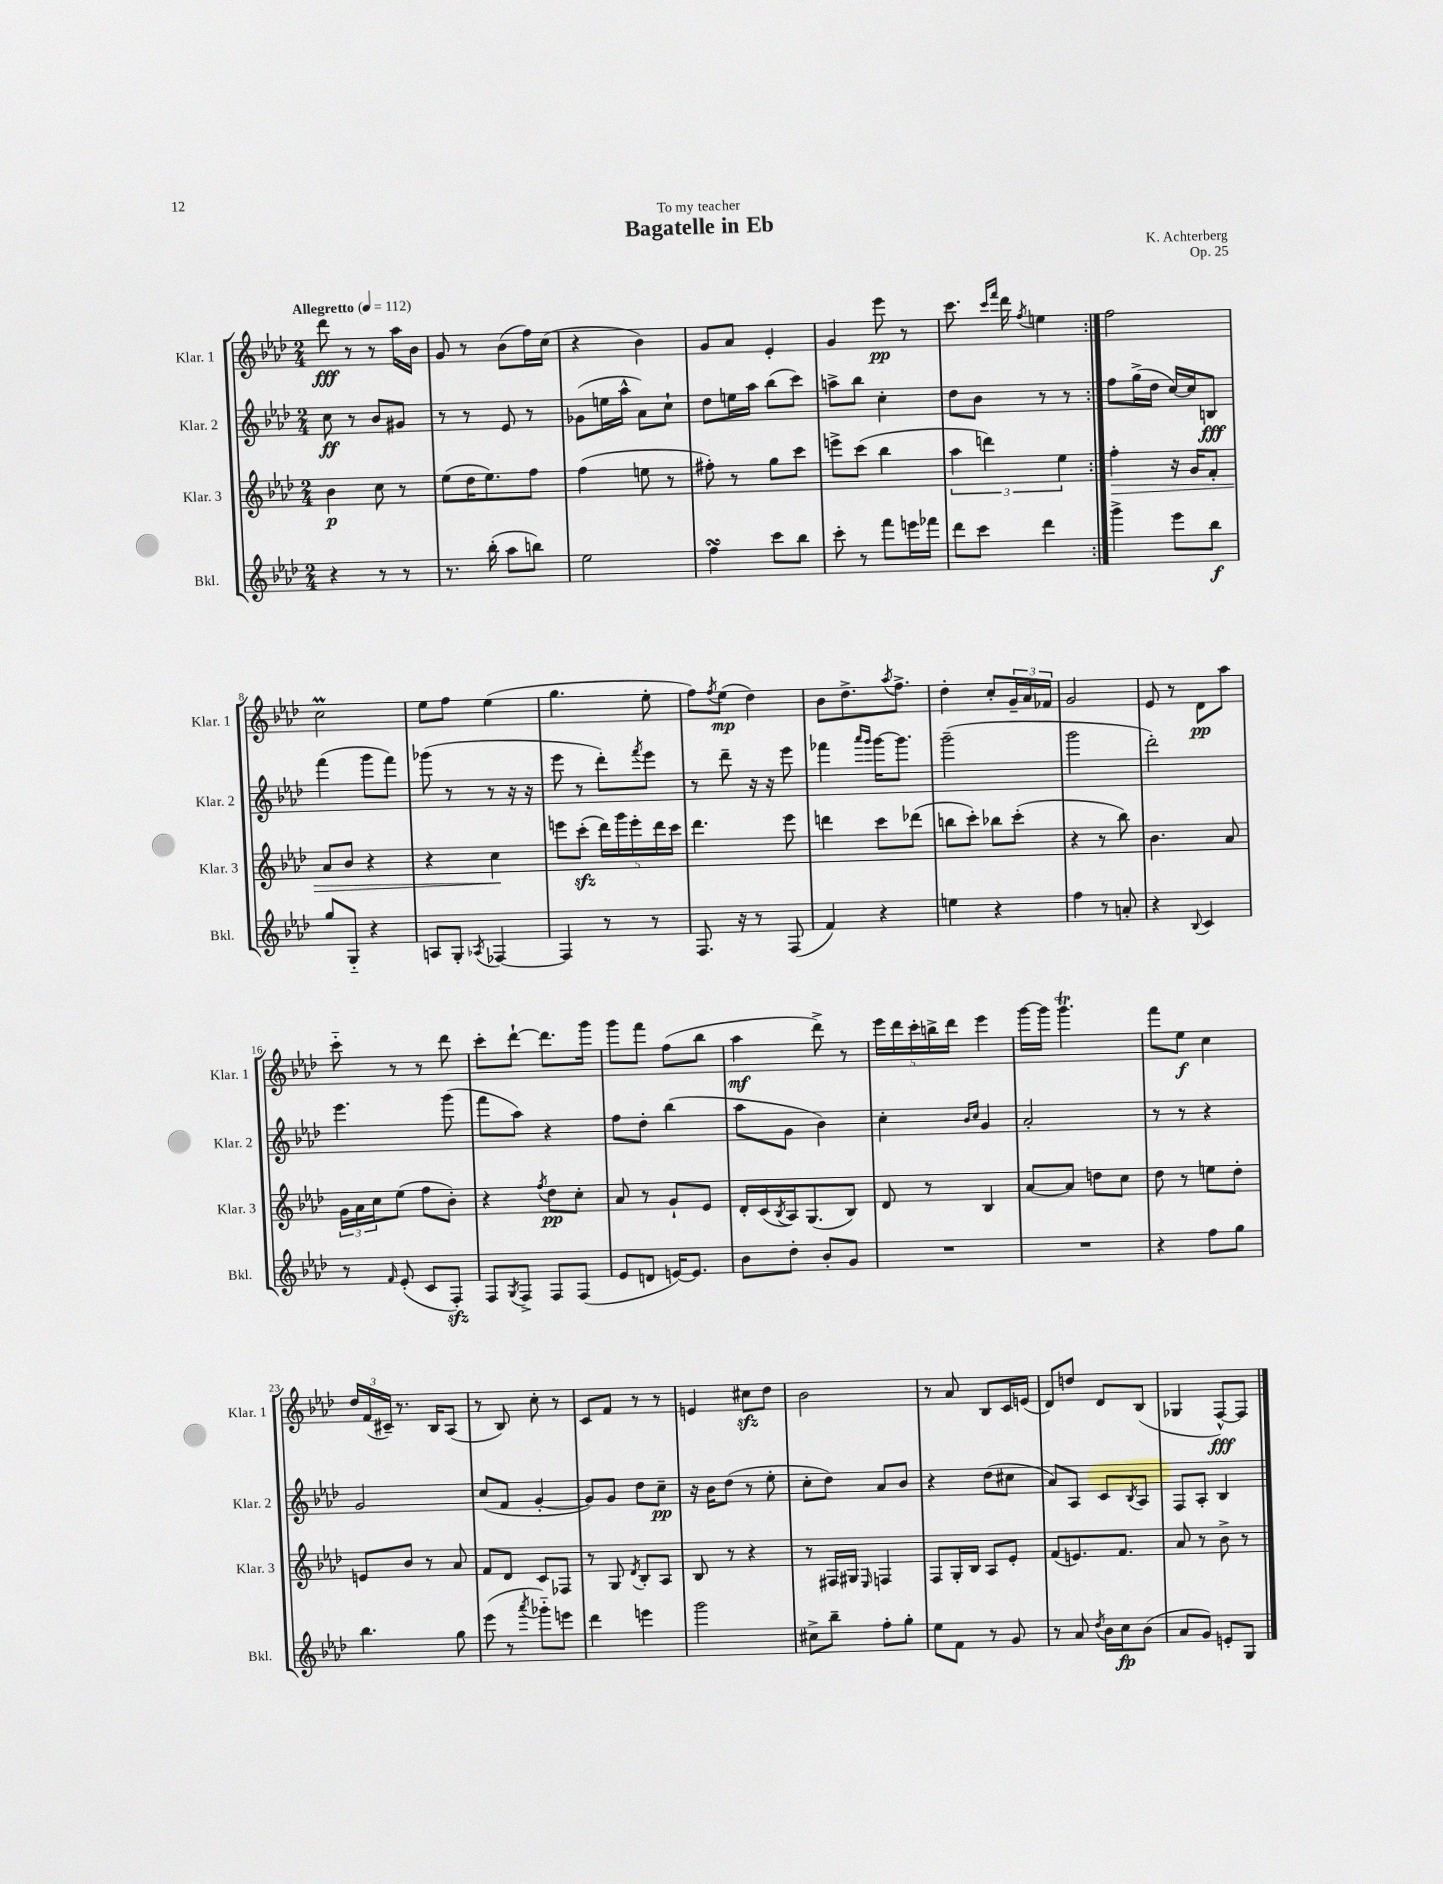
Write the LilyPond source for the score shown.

\header { title = "Bagatelle in Eb" composer = "K. Achterberg" dedication = "To my teacher" opus = "Op. 25" }
<<
\new StaffGroup <<
\new Staff = "s0" \with { instrumentName = "Klar. 1" shortInstrumentName = "Klar. 1" } {
    \clef treble \key aes \major \numericTimeSignature \time 2/4 \tempo "Allegretto" 4 = 112
    \repeat volta 2 { des'''8\fff r8 r8 aes''16 bes'16 |
    g'8 r8 bes'8( f''16) c''16( |
    r4 bes'4) |
    g'8 aes'8 ees'4-. |
    g'4 ees'''8\pp r8 |
    c'''8. \grace { c'''16 f'''16 } des'''16 \acciaccatura { f''8 } e''4 | }
    f''2 |
    c''2\prall |
    ees''8 f''8 ees''4( |
    g''4. ees''8-. |
    f''8) \acciaccatura { f''8 } ees''8\mp( des''4) |
    bes'8 des''8.-> \acciaccatura { aes''8 } f''8.-> |
    des''4-. c''8-. \tuplet 3/2 { g'16-- aes'16 fes'16 } |
    g'2 |
    ees'8 r8 des'8\pp aes''8 |
    c'''8-_ r8 r8 des'''8 |
    c'''8-. des'''8~-! des'''8. g'''16 |
    g'''8 f'''8 f''8( bes''8 |
    aes''4\mf des'''8->) r8 |
    \tuplet 5/4 { ees'''16 des'''16 c'''16-. b''16-> des'''16 } ees'''4 |
    g'''16~ g'''16 g'''4.\trill |
    f'''8 ees''8\f c''4 |
    \tuplet 3/2 { des''16 f'16( cis'16--) } r8. bes16 aes8( |
    r8 bes8) c''8-. r8 |
    c'8 f'8 r8 r8 |
    e'4 cis''8\sfz des''8 |
    bes'2 |
    r8 aes'8 bes8 c'16 e'16( |
    des'8) d''8 des'8 bes8( |
    ges4 f8~-^\fff) f8 \bar "|." |
}
\new Staff = "s1" \with { instrumentName = "Klar. 2" shortInstrumentName = "Klar. 2" } {
    \clef treble \key aes \major \numericTimeSignature \time 2/4
    \repeat volta 2 { c''8\ff r8 bes'8 gis'8 |
    r8 r8 ees'8 r8 |
    ges'8( e''16 aes''16-^ aes'8) c''8-! |
    des''8 e''16 aes''16 bes''8( c'''8) |
    a''8-> bes''8 c''4-. |
    des''8 bes'8 r8 r8 | }
    f''8 g''16->( des''16 c''16~) c''16 b8\fff |
    f'''4( g'''8 f'''8) |
    ges'''8( r8 r8 r16 r16 |
    ees'''8 r8 des'''8-.) \acciaccatura { f'''8 } ees'''8 |
    r8 des'''8-- r16 r16 ees'''8 |
    fes'''4 \grace { aes'''16 g'''16 } g'''16~ g'''8. |
    g'''2--( |
    g'''2 |
    des'''2-.) |
    ees'''4. g'''8( |
    f'''8 aes''8) r4 |
    f''8 des''8-. bes''4( |
    aes''8 g'8 bes'4) |
    c''4-. \grace { bes'16 c''16 } g'4 |
    aes'2-. |
    r8 r8 r4 |
    g'2 |
    c''8( f'8 g'4~-. |
    g'8) g'8 des''8 c''8--\pp |
    r16 bes'16 des''8( r8 ees''8-. |
    c''8-. des''8) aes'8 bes'8 |
    r4 des''8( cis''8 |
    aes'8) aes8 c'8 \acciaccatura { bes8 } aes8 |
    f8 aes8-. bes4 \bar "|." |
}
\new Staff = "s2" \with { instrumentName = "Klar. 3" shortInstrumentName = "Klar. 3" } {
    \clef treble \key aes \major \numericTimeSignature \time 2/4
    \repeat volta 2 { bes'4\p c''8 r8 |
    ees''8( des''16 ees''8.) f''8 |
    f''4( e''8 r8 |
    fis''8-.) r8 g''8 c'''8 |
    e'''8-> c'''8( bes''4 |
    \tuplet 3/2 { aes''4 d'''4) ees''4 } | }
    f''4-.\> r16 g'16 f'8-. |
    aes'8 bes'8 r4 |
    r4 c''4\! |
    e'''8 c'''8-.\sfz( \tuplet 5/4 { des'''16) g'''16 e'''16-. des'''16 c'''16 } |
    des'''4. ees'''8 |
    d'''4 c'''8 des'''8( |
    b''8 c'''8-.) bes''8 c'''8-.( |
    r4 r8 bes''8) |
    bes'4. aes'8 |
    \tuplet 3/2 { g'16 aes'16 c''16 } ees''8( f''8 bes'8-.) |
    r4 \acciaccatura { f''8 } des''8\pp c''8-. |
    aes'8 r8 g'8-! ees'8 |
    des'16-. c'16( \acciaccatura { bes8 } aes16) g8.( bes8) |
    des'8 r8 bes4 |
    aes'8~ aes'8 d''8 c''8 |
    des''8 r8 e''8 des''8-. |
    e'8 bes'8 r8 aes'8 |
    f'8 des'8 c'8 fes8 |
    r8 g8 \acciaccatura { des'8 } bes8-. aes8 |
    bes8 r8 r4 |
    r8 fis16 gis16 \grace { ees16 } f4 |
    f8 g16-. bes16 aes8 ees'8-. |
    f'8( e'8.) f'8. |
    aes'8 r8 bes'8-> r8 \bar "|." |
}
\new Staff = "s3" \with { instrumentName = "Bkl." shortInstrumentName = "Bkl." } {
    \clef treble \key aes \major \numericTimeSignature \time 2/4
    \repeat volta 2 { r4 r8 r8 |
    r8. bes''16-.( aes''8 b''8) |
    ees''2 |
    f''4\turn c'''8 bes''8 |
    c'''8-. r8 f'''8 e'''16 fes'''16 |
    des'''8 c'''8 des'''4 | }
    g'''4-> ees'''8 bes''8\f |
    g''8 g8-_ r4 |
    a8 g8-. \acciaccatura { aes8 } fes4~ |
    fes4 r8 r8 |
    f8. r16 r8 f8( |
    f'4) r4 |
    e''4 r4 |
    f''4 r8 a'8-. |
    r4 \appoggiatura { bes8 } c'4 |
    r8 \grace { f'16 } ees'8-.( c'8 f8-.\sfz) |
    f8 \acciaccatura { g8 } f8-> f8 f8( |
    ees'8 d'8 e'16~) e'8. |
    bes'8 des''8-. bes'8-. g'8 |
    R2 |
    R2 |
    r4 f''8 g''8 |
    bes''4. g''8 |
    ees'''8( r8 \acciaccatura { aes'''8 } ges'''8-_) e'''8 |
    des'''4 e'''4 |
    g'''2 |
    cis''8-> bes''8-- f''8-. g''8-. |
    ees''8 f'8 r8 g'8 |
    r8 aes'8 \acciaccatura { des''8 } bes'16 c''16\fp bes'8( |
    aes'8 g'8) e'8-. g8 \bar "|." |
}
>>
>>
